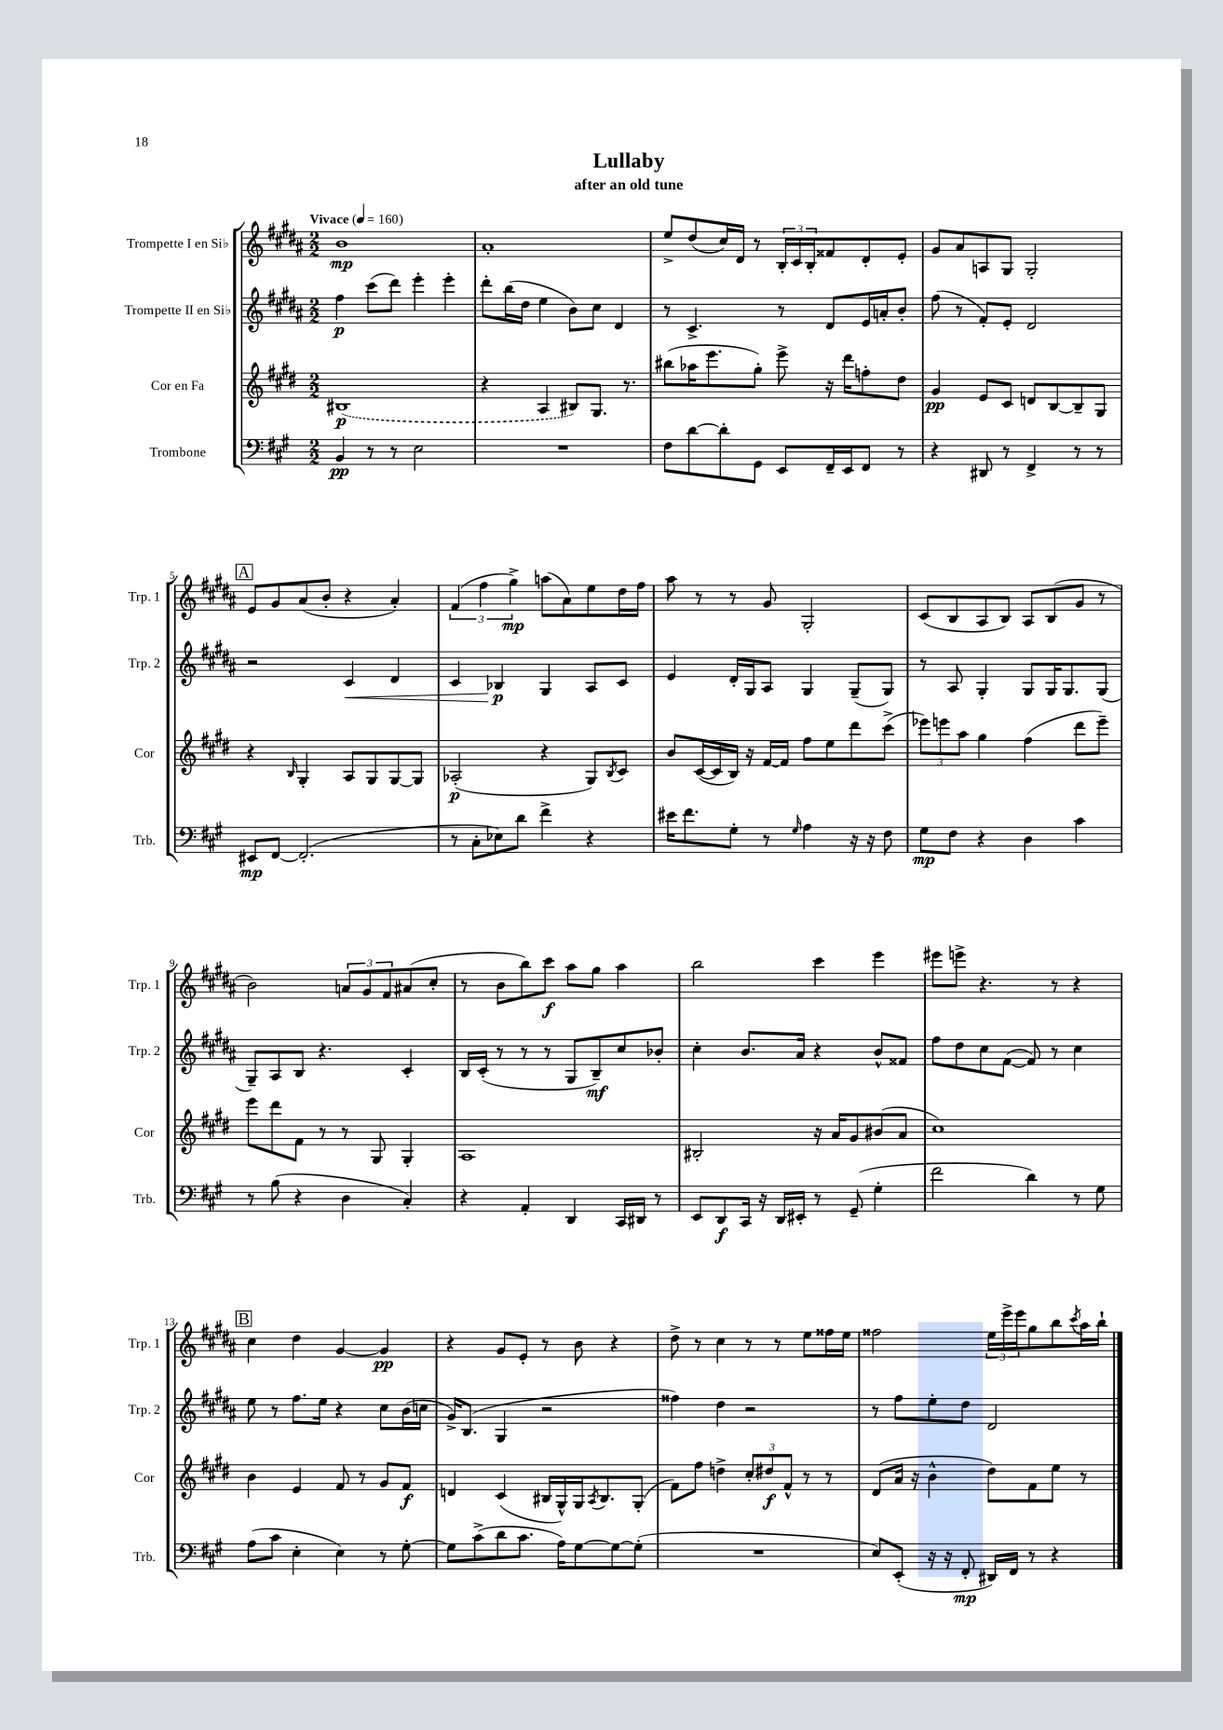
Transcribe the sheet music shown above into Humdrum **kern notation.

**kern	**kern	**kern	**kern
*staff4	*staff3	*staff2	*staff1
*clefF4	*clefG2	*clefG2	*clefG2
*k[f#c#g#]	*k[f#c#g#d#]	*k[f#c#g#d#a#]	*k[f#c#g#d#a#]
*M2/2	*M2/2	*M2/2	*M2/2
*MM160	*MM160	*MM160	*MM160
4BB	(1B#	4ff#	1b
8r	.	(8ccc#	.
8r	.	8ddd#)	.
2E	.	4eee'	.
.	.	4eee'	.
=	=	=	=
1r	4r	8ddd#'	1a#'
.	.	(16bb	.
.	.	16dd#	.
.	4A	4ee	.
.	8B#)	8b)	.
.	8.G#	8cc#	.
.	.	4d#	.
.	8.r	.	.
=	=	=	=
8F#	(8bb#	8r	8ee^
[8d	16aa-	4.c#^	(8dd#
.	8.eee	.	.
8d']	.	.	16cc#)
.	.	.	16d#
8GG#	8gg#')	.	8r
8EE	8eee^	8r	24B'
.	.	.	24c#
.	.	.	24B'
16FF#~	16r	8d#	8f##
16EE	16ddd#	.	.
8FF#	8ff'	16e	8d#'
.	.	16a'	.
8r	8dd#	8b'	8e'
=	=	=	=
4r	4g#	(8ff#	8g#
.	.	8r	8a#
8DD#	8e	8f#')	8A
8r	8c#	8e'	8G#
4FF#^	8d	2d#	2G#'
.	[8B	.	.
8r	8B~]	.	.
8r	8G#	.	.
=	=	=	=
8EE#	4r	2r	8e
[8FF#	.	.	8g#
.	16qqB	.	.
(2.FF#']	4G#'	.	(8a#
.	.	.	8b'
.	8A	4c#	4r
.	8G#	.	.
.	[8G#	4d#	4a#')
.	8G#]	.	.
=	=	=	=
8r	(2A-'	4c#	(6f#
8C#'	.	.	.
.	.	.	6ff#
8E-)	.	4B-	.
.	.	.	6gg#^)
8d	.	.	.
4f#^	4r	4G#	(8aa
.	.	.	8a#)
4r	8G#)	8A#	8ee
.	8qB	.	.
.	8c#	8c#	16dd#
.	.	.	16ff#
=	=	=	=
16e#	8b	4e	8aa#
8.f#	.	.	.
.	([16c#	.	8r
.	16c#]	.	.
8G#'	16B)	16d#'	8r
.	16r	16G#	.
8r	[16f#	8A#	8g#
.	16f#]	.	.
16qqG#	.	.	.
4A	8ff#	4G#	2G#'
.	8ee	.	.
16r	8ddd#	(8G#~	.
16r	.	.	.
8F#	(8ccc#^	8G#)	.
=	=	=	=
8G#	12eee-)	8r	(8c#
.	12eee	.	.
8F#	.	8A#	8B
.	12aa	.	.
4r	4gg#	4G#'	8A#
.	.	.	8B)
4D	(4ff#	8G#	8A#
.	.	16G#	(8B
.	.	8.G#	.
4c#	8ddd#	.	8g#
.	8eee~)	(8G#	8r
=	=	=	=
8r	8eee	8G#~)	2b)
(8B	8ddd#	8A#	.
4r	8f#	8B	.
.	8r	4.r	.
4D	8r	.	12a
.	.	.	12g#
.	8G#	.	.
.	.	.	12f#
4C#')	4G#'	4c#'	(8a#
.	.	.	8cc#'
=	=	=	=
4r	1A	16B	8r
.	.	(16c#'	.
.	.	8r	8b
4AA'	.	8r	8bb)
.	.	8r	8ccc#
4DD	.	8G#	8aa#
.	.	8B~)	8gg#
16CC#	.	8cc#	4aa#
16DD#	.	.	.
8r	.	8b-'	.
=	=	=	=
8EE	2B#'	4cc#'	2bb
8DD	.	.	.
16CC#	.	8.b	.
16r	.	.	.
16DD	.	.	.
16EE#'	.	16a#	.
8r	16r	4r	4ccc#
.	16a	.	.
(8GG#~	8g#	.	.
4G#'	(8b#	8b^^	4eee
.	8a	8f##	.
=	=	=	=
2f#	1cc#)	8ff#	8eee#
.	.	8dd#	8eee^
.	.	8cc#	4.r
.	.	([8f#	.
4d)	.	8f#])	.
.	.	8r	8r
8r	.	4cc#	4r
8G#	.	.	.
=	=	=	=
(8A	4b	8ee	4cc#
8c#	.	8r	.
4E'	4e	8.ff#	4dd#
.	.	16ee	.
4E)	8f#	4r	[4g#
.	8r	.	.
8r	8g#	8cc#	4g#]
[8G#'	8f#	(16b	.
.	.	16cc	.
=	=	=	=
8G#]	4d	16g#^)	4r
.	.	(8.B	.
(8c#^	.	.	.
8d	(4c#	4G#	8g#
8.c#	.	.	8e'
.	16B#	2r	8r
16A)	16G#^^)	.	.
[8G#	16G#	.	8b
.	8qA	.	.
.	8.B#	.	.
8G#_	.	.	4r
(8G#']	(8G#'	.	.
=	=	=	=
1r	8f#)	4ff##)	8dd#^
.	8ff#	.	8r
.	4dd^	4dd#	4cc#
.	12cc#'	2r	8r
.	12dd#	.	.
.	.	.	8r
.	12f#^^	.	.
.	8r	.	8ee
.	8r	.	16ff##
.	.	.	16ee
=	=	=	=
8E)	(8d#	8r	2ff##
(8EE'	16a	8ff#	.
.	16r	.	.
16r	4b^^	8ee'	.
16r	.	.	.
8FF#'	.	8dd#	.
16DD#)	8dd#)	2d#	24ee
.	.	.	24eee^
16FF#	.	.	.
.	.	.	24eee
8r	8f#	.	8gg#
4r	8ee	.	8bb
.	.	.	8qccc#
.	8r	.	16aa#
.	.	.	16bb`
==	==	==	==
*-	*-	*-	*-
